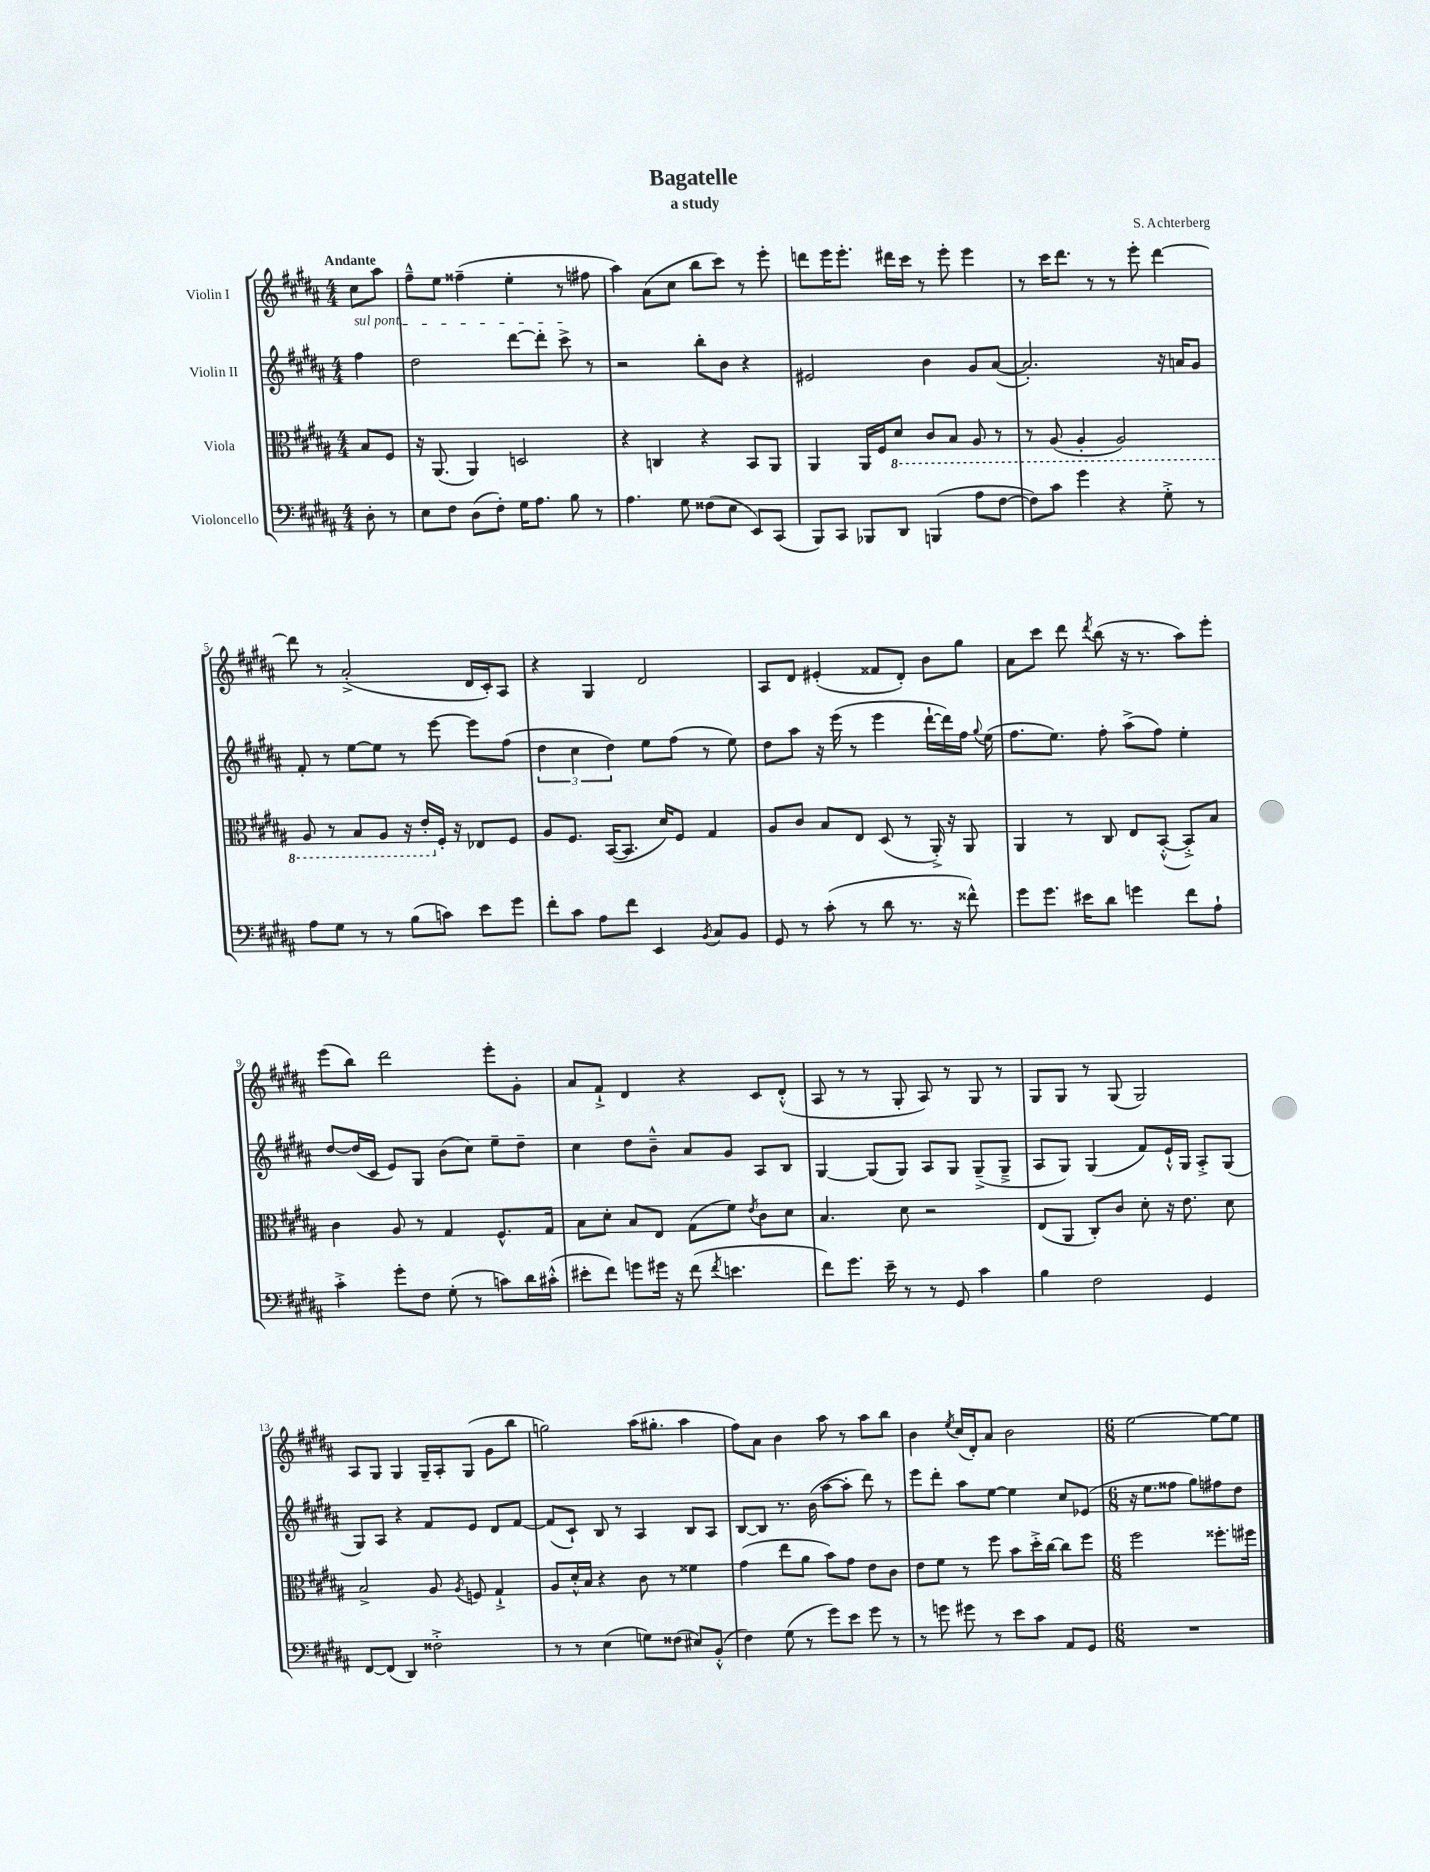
\header { title = "Bagatelle" composer = "S. Achterberg" subtitle = "a study" }
<<
\new StaffGroup <<
\new Staff = "s0" \with { instrumentName = "Violin I" } {
    \clef treble \key b \major \numericTimeSignature \time 4/4 \partial 4 \tempo "Andante"
    \autoBeamOff cis''8[ ais''8] |
    fis''8[---^ e''8] fisis''4--( e''4-. r8 fis''8 |
    ais''4) ais'8[( cis''8] b''8[ cis'''8]) r8 e'''8-. |
    d'''8[ e'''16 e'''8.]-. dis'''16[ cis'''16] r8 e'''8-. e'''4 |
    r8 cis'''16[ dis'''8.] r8 r8 e'''8-. dis'''4~ |
    dis'''8 r8 ais'2-.->( dis'16[ cis'16-.) ais8] |
    r4 gis4 dis'2 |
    ais8[ dis'8] eis'4-.( fisis'8[ dis'8]-.) b'8[ gis''8] |
    ais'8[ cis'''8] dis'''8 \acciaccatura { dis'''8 } b''8( r16 r8. ais''8[) e'''8]-. |
    e'''8[( b''8]) dis'''2 e'''8[-. gis'8]-. |
    ais'8[ fis'8]-!-> dis'4 r4 cis'8[ dis'8]-.-^( |
    ais8 r8 r8 gis8-. ais8) r8 gis8 r8 |
    gis8[ gis8] r8 gis8( gis2) |
    ais8[ gis8] gis4 gis16[-- ais16-. gis8]( gis'8[ b''8] |
    g''2) ais''16[( gis''8.]-. ais''4 |
    fis''8[) ais'8] b'4 ais''8 r8 ais''8[ b''8] |
    b'4 \acciaccatura { e''8 } cis''16[( dis'16-.) ais'8] b'2 |
    \numericTimeSignature \time 6/8 e''2~ e''8[~ e''8] \bar "|." |
}
\new Staff = "s1" \with { instrumentName = "Violin II" } {
    \clef treble \key b \major \numericTimeSignature \time 4/4 \partial 4
    \autoBeamOff \once \override TextSpanner.bound-details.left.text = \markup { \italic "sul pont." } fis''4\startTextSpan |
    dis''2 dis'''8[~ dis'''8]-. cis'''8->\stopTextSpan r8 |
    r2 b''8[-. b'8] r4 |
    eis'2 b'4 gis'8[ ais'8]~( |
    ais'2.-.) r16 a'16[ gis'8] |
    fis'8-. r8 e''8[~ e''8] r8 e'''8~ e'''8[ fis''8]( |
    \tuplet 3/2 { dis''4 cis''4 dis''4) } e''8[ fis''8]( r8 e''8) |
    dis''8[ ais''8] r16 e'''16( r8 e'''4 dis'''16[~-! dis'''16) fis''16] \appoggiatura { gis''8 } e''16( |
    fis''8.[ e''8.]) fis''8-. ais''8[->( fis''8]) e''4-. |
    dis''8[~ dis''16( cis'16] e'8[) gis8] b'8[( cis''8]) e''8[-- dis''8]-- |
    cis''4 dis''8[ b'8]---^ ais'8[ gis'8] ais8[ b8] |
    gis4~ gis8[( gis8]) ais8[ gis8] gis8[--->( gis8]---> |
    ais8[ gis8]) gis4( fis'8[) e'16-!-^ gis16] ais8[-.-> gis8]( |
    gis8[) ais8] r4 fis'8[ e'8] dis'8[ fis'8]~ |
    fis'8[( cis'8]-!) b8 r8 ais4 b8[ ais8] |
    b8[~ b8] r8. b'16( ais''8[~ ais''8]-. dis'''8) r8 |
    e'''8[ dis'''8]-. ais''8[ e''8]~ e''4 cis''8[ ees'8]( |
    \numericTimeSignature \time 6/8 r16 e''8.[ fisis''8] gis''8[) fis''8 dis''8] \bar "|." |
}
\new Staff = "s2" \with { instrumentName = "Viola" } {
    \clef alto \key b \major \numericTimeSignature \time 4/4 \partial 4
    \autoBeamOff b8[ fis8] |
    r16 ais,8.( ais,4) d2 |
    r4 c4 r4 b,8[ ais,8] |
    ais,4 ais,16[ fis16 \ottava #-1 dis8] cis8[ b,8] ais,8 r8 |
    r8 ais,8( ais,4-. ais,2) |
    ais,8 r8 b,8[ ais,8] r16 e16[-. \ottava #0 fis16]-. r16 ees8[ fis8] |
    ais8[ fis8.] b,16[~( b,8.] dis'16[) fis8] gis4 |
    ais8[ cis'8] b8[ e8] dis8( r8 ais,16-.->) r16 ais,8 |
    ais,4 r8 cis8 e8[ b,8]~-.-^( b,8[-.->) b8] |
    cis'4 ais8 r8 gis4 fis8.[-^ gis16] |
    b8[ dis'8]-. b8[ e8] gis8[( fis'8]) \acciaccatura { e'8 } cis'8[ dis'8] |
    b4. dis'8 r2 |
    e8[( ais,8] cis8[-.) cis'8] dis'8-. r16 e'8. dis'8 |
    b2-> ais8 \acciaccatura { ais8 } f8 gis4-!-> |
    ais8[ dis'16-.-^ b16] r4 cis'8 r8 fisis'4 |
    gis'4( e''8[ ais'8] b'8[) gis'8] e'8[ cis'8] |
    e'8[ fis'8] r8 fis''8 b'8[ dis''16-.-> cis''16]~ cis''8[ fis''8] |
    \numericTimeSignature \time 6/8 fis''2 fisis''8.[-. fis''16] \bar "|." |
}
\new Staff = "s3" \with { instrumentName = "Violoncello" } {
    \clef bass \key b \major \numericTimeSignature \time 4/4 \partial 4
    \autoBeamOff dis8-. r8 |
    e8[ fis8] dis8[( fis8]-.) gis16[ ais8.] b8 r8 |
    ais4. gis8 fisis8[( e8] e,8[) cis,8]( |
    b,,8[) cis,8] bes,,8[ dis,8] b,,4( ais8[ fis8]~ |
    fis8[) cis'8] gis'4 r4 gis8-.-> r8 |
    ais8[ gis8] r8 r8 b8[( c'8]) e'8[ gis'8] |
    fis'8[-. cis'8] ais8[ fis'8] e,4 \acciaccatura { b,8 } cis8[ b,8] |
    gis,8 r8 cis'8-.( r8 dis'8 r8. r16 fisis'8-^) |
    gis'8[ gis'8.] eis'16[ dis'8] g'4 fis'8[ ais8]-! |
    cis'4-.-> gis'8[-. fis8] gis8-.( r8 c'8[) dis'16 cis'16]-.-^( |
    eis'8[-. fis'8]) g'8[ gis'16] r16 fis'8( \acciaccatura { fis'8 } e'4. |
    fis'8[) gis'8.] e'16-- r8 r8 gis,8 cis'4 |
    b4 fis2 gis,4 |
    fis,8[~ fis,8]( dis,4) fisis2-.-> |
    r8 r8 e4( g8[) fisis8]( eis8[) b,8]-.-^( |
    fis4) gis8( r8 gis'8[) e'8] gis'8 r8 |
    r8 g'8 gis'8 r8 e'8[ cis'8] ais,8[ gis,8] |
    \numericTimeSignature \time 6/8 R2. \bar "|." |
}
>>
>>
